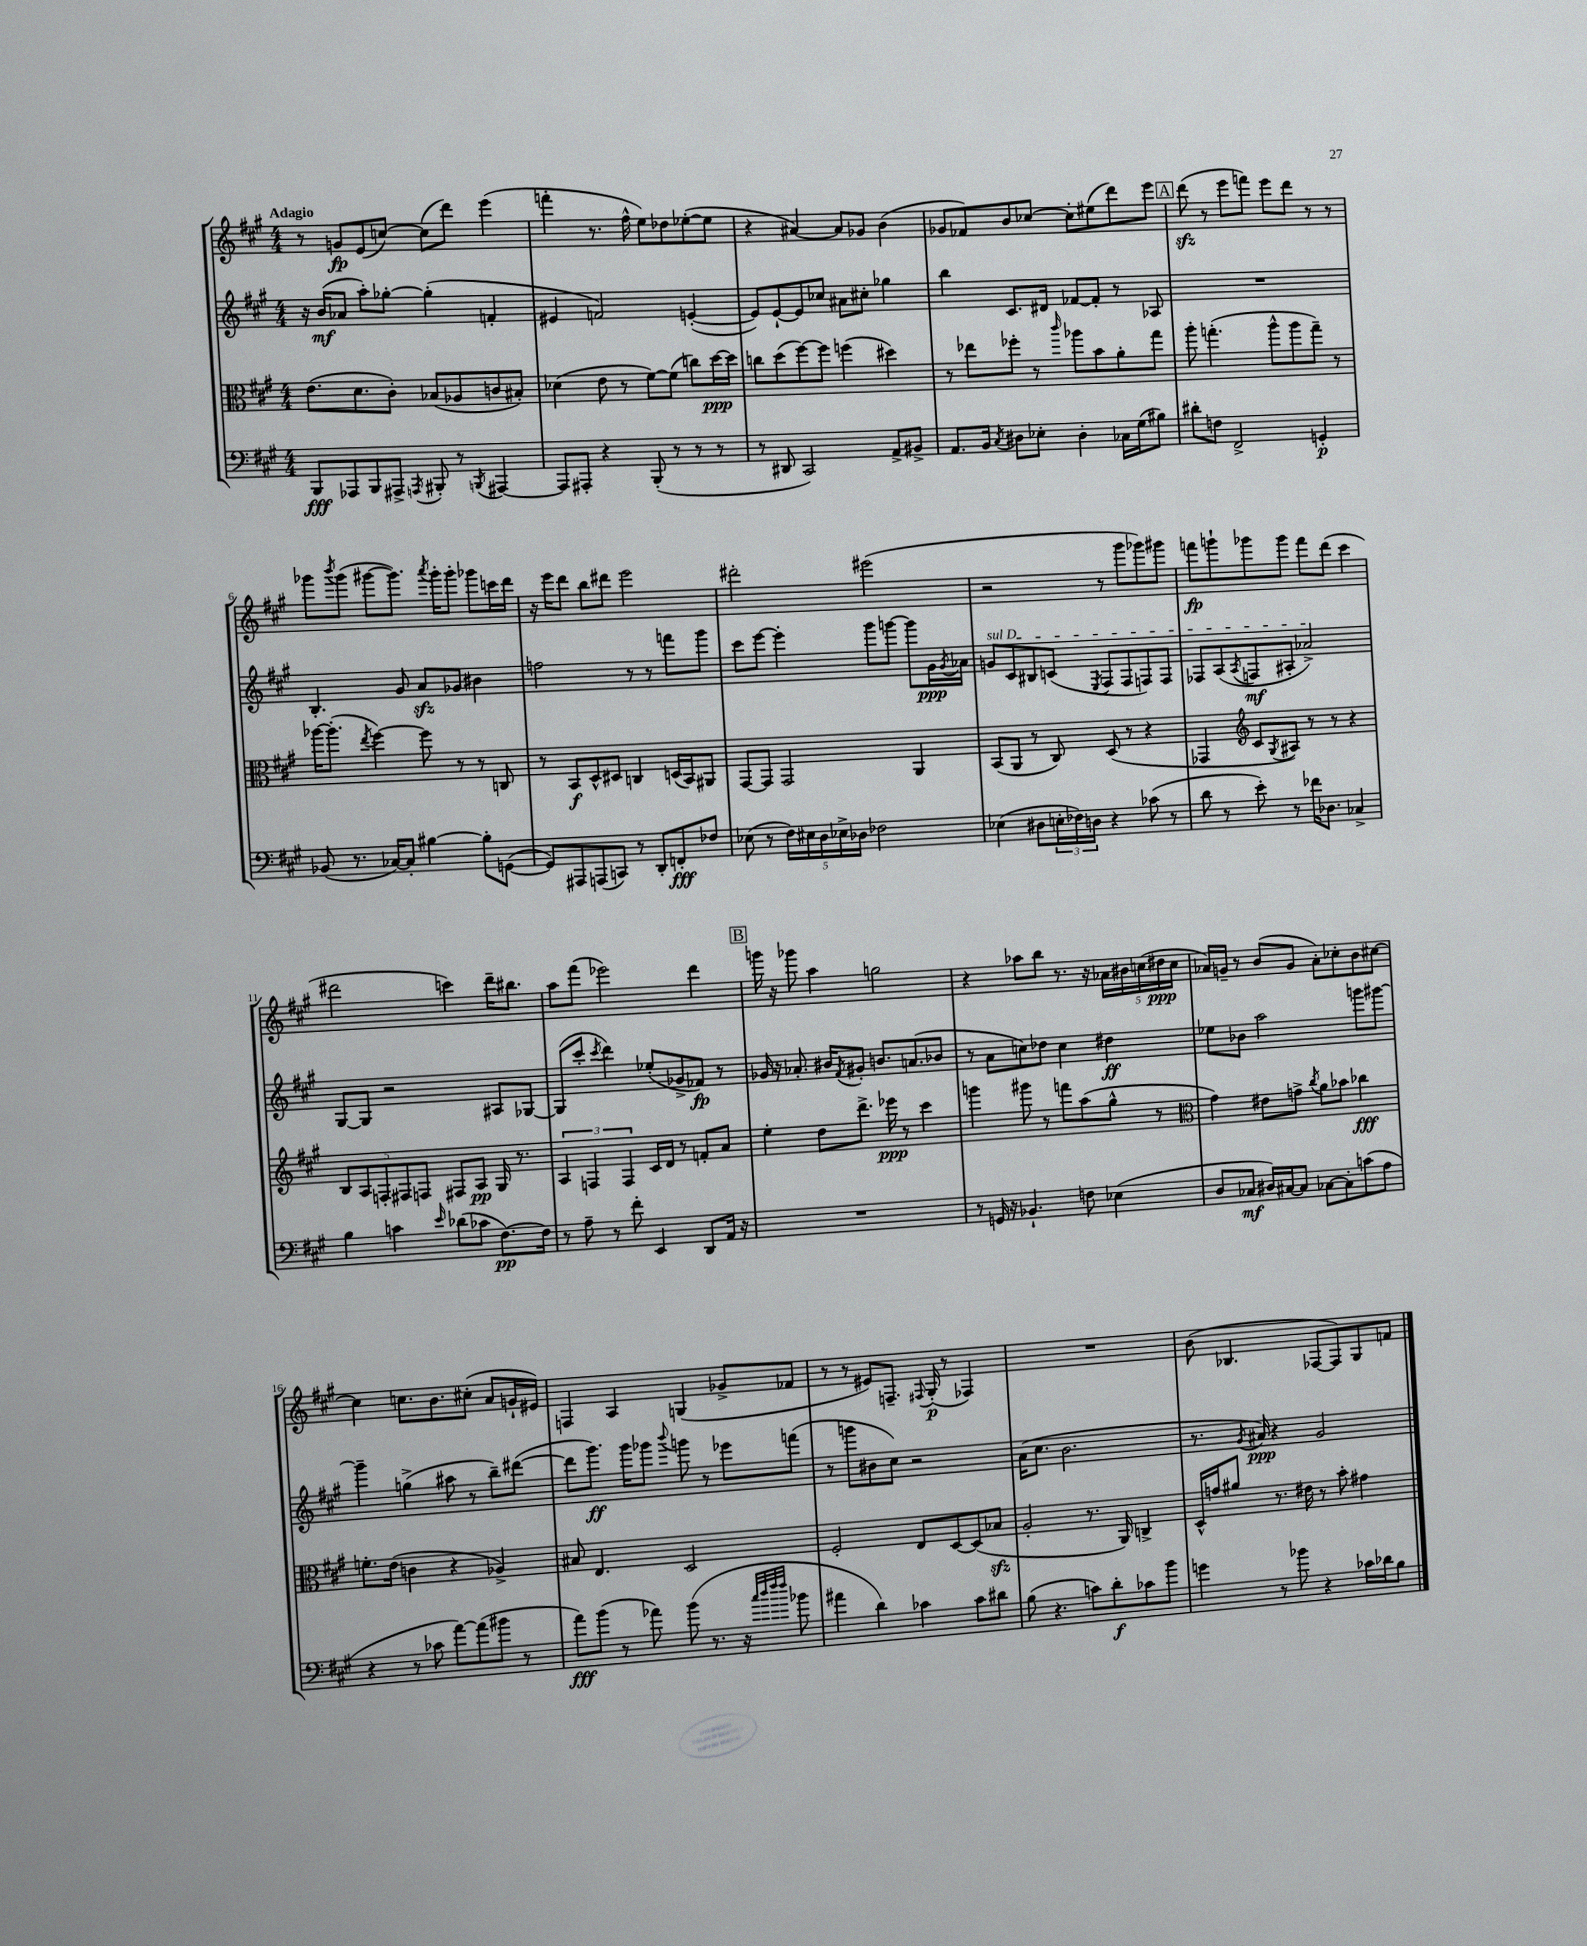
<<
\new StaffGroup <<
\new Staff = "s0" {
    \clef treble \key a \major \numericTimeSignature \time 4/4 \tempo "Adagio"
    r8 g'8\fp e'8( c''8~) c''8( d'''8) e'''4( |
    f'''4-. r8. fis''16-^ e''8) des''8 ees''8~-.( ees''8 |
    r4 ais'4~) ais'8 ges'8 b'4( |
    ges'8 fes'8) b'8 ces''8~ ces''8-. eis''8( d'''8) e'''8 |
    \mark \markup { \box "A" } d'''8\sfz( r8 e'''8 f'''8) e'''8 d'''8 r8 r8 |
    ges'''8 \acciaccatura { b'''8 } ges'''8( gis'''8~ gis'''8.) \acciaccatura { a'''8 } gis'''16-. gis'''8-. ges'''8 c'''16 d'''16 |
    r16 e'''16 d'''8 b''8 dis'''8 e'''2 |
    dis'''2-. eis'''2( |
    r2 r8 gis'''8 ges'''8) gis'''8 |
    f'''8\fp g'''8-! ges'''8 ges'''8 f'''8 d'''8( cis'''4 |
    dis'''2 c'''4) dis'''16-- bis''8. |
    a''8 fis'''8( ees'''2) d'''4 |
    \mark \markup { \box "B" } g'''16 r16 ges'''8 a''4 g''2 |
    r4 aes''8 b''8 r8. r16 \tuplet 5/4 { aes'16 bis'16 c''16( dis''16\ppp c''16 } |
    aes'16) g'16-- r8 b'8( g'8 aes'8-.) ces''8-. b'8 cis''8~ |
    cis''4 c''8. b'8. cis''8-.( a'8 g'16-! eis'16) |
    f4 a4 g4( ges'8-> fes'8 |
    r8 r8 eis'8) f8.-- \appoggiatura { fis8 } gis16-.\p( r8 fes4) |
    R1 |
    b'8( bes4. fes8~ fes8) gis8 f'8 \bar "|." |
}
\new Staff = "s1" {
    \clef treble \key a \major \numericTimeSignature \time 4/4
    r16 b'16\mf( aes'8 a''8-.) ges''8~-. ges''4-.( f'4-. |
    eis'4 f'2) e'4~-.( |
    e'8) e'8~-! e'8 ces''8 ais'8 cis''8-. ges''4 |
    b''4 cis'8. dis'16 fes'8~ fes'8-. r8 aes8 |
    \mark \markup { \box "A" } R1 |
    b4.-. gis'8 a'8\sfz ges'8 bis'4 |
    f''2 r8 r8 f'''8 gis'''8 |
    cis'''8 e'''8~ e'''4-. gis'''8 g'''8~ g'''8 gis'16\ppp \acciaccatura { gis'8 } aes'16 |
    \once \override TextSpanner.bound-details.left.text = \markup { \italic "sul D" } g'8\startTextSpan cis'8 bis8 c'8( \acciaccatura { e8 } fis8 fis8 f8) f8 |
    fes8 a8( \acciaccatura { a8 } f8\mf ais8-. aes'2->\stopTextSpan) |
    gis8~ gis8 r2 ais8 ges8~ |
    ges8( cis'''8-. \acciaccatura { cis'''8 } d'''4) ees''8-.( ges'8-> fes'8\fp) r8 |
    \mark \markup { \box "B" } ges'16 r16 aes'8.-. bis'16 \acciaccatura { fis'8 } gis'8-. b'8. a'8.( bes'8 |
    r8 a'8 c''8) des''8 c''4 dis''4\ff |
    ees''8 bes'8 a''2 g'''8 gis'''8~ |
    gis'''4-- g''4->( ais''8 r8 b''8--) dis'''8~( |
    dis'''8 gis'''8.\ff) gis'''16 ges'''8 \appoggiatura { b'''8 } g'''8 r8 ees'''8 f'''8( |
    r8 g'''8 bis'8 cis''8) r2 |
    a'16( cis''8. b'2. |
    r8. \acciaccatura { gis'8 } ais'16\ppp) r4 gis'2 \bar "|." |
}
\new Staff = "s2" {
    \clef alto \key a \major \numericTimeSignature \time 4/4
    e'8.( d'8. cis'8-.) bes8( aes8 c'8 bis8-.) |
    des'4( e'8 r8 fis'8~) fis'8( c''8) d''16~\ppp d''16 |
    c''8 d''8( fis''8~) fis''8 f''4( dis''4) |
    r8 ees''8 fes''8-. r8 \grace { cis'''16 } aes''8 b'8 a'8-. gis''8 |
    \mark \markup { \box "A" } a''8-. g''4.-.( a''8-^ a''8 g''8--) r8 |
    aes''16~ aes''8.-.( \acciaccatura { e''8 } fis''4~) fis''8 r8 r8 c8 |
    r8 b,8\f d8-^ dis8 c4 d16( b,16) ais,8 |
    gis,8~ gis,8 gis,2 a,4 |
    b,8( a,8 r8 cis8) d8( r8 r4 |
    ges,4 \clef treble cis'8 \acciaccatura { gis8 } ais8) r8 r8 r4 |
    \tuplet 5/4 { b8 a8 f8-. fis8 f8 } fis8 a8\pp gis16 r8. |
    \tuplet 3/2 { a4 f4 f4 } cis'16 d'16 r8 f'8-. a'8 |
    \mark \markup { \box "B" } e''4-. d''8 d'''8.-> ees'''16\ppp r8 cis'''4 |
    g'''4 gis'''8 r8 f'''8 a''8( gis''8-^ r8 |
    \clef alto gis'4) eis'8 g'8-> \acciaccatura { cis''8 } a'8 bes'8 ces''4\fff |
    f'8.-. e'16( c'4 r4 aes4->) |
    bis8 e4. d2 |
    fis2-. e8 d8~ d8( bes8\sfz |
    a2-. r8. a,16) c4-> |
    d16-^ g'16 ais'8 r8. eis'16 r8 b'8-. gis'4 \bar "|." |
}
\new Staff = "s3" {
    \clef bass \key a \major \numericTimeSignature \time 4/4
    b,,8\fff aes,,8 b,,8 ais,,8-> \acciaccatura { a,,8 } bis,,8-. r8 \acciaccatura { b,,8 } ais,,4~ |
    ais,,8 ais,,8-. r4 b,,8-.( r8 r8 r8 |
    r8 dis,8 cis,2) a,8-> bis,8-> |
    a,8. b,16 \acciaccatura { cis8 } dis8 ees8-. dis4-. ces16 gis16( bis8) |
    \mark \markup { \box "A" } dis'8-. f8 fis,2-> g,4-.\p |
    bes,8( r8. ces16~) ces8-. bis4~ bis8-. g,8~( |
    g,8) ais,,8 a,,8( c,8) r8 d,8-. f,8-.\fff fes8 |
    ees8( r8 \tuplet 5/4 { fis16) eis16 d16 ees16-> des16 } fes2 |
    ees4( dis8 \tuplet 3/2 { e16-. fes16) d16 } r4 ces'8( r8 |
    d'8 r8 e'8-.) r8 fes'16 des8. ces4-> |
    b4 c'4 \grace { e'16 } des'8( ces'8 fis8.~\pp) fis16 |
    r8 a8-- r8 fis'8-. e,4 d,8 a,16 r16 |
    \mark \markup { \box "B" } R1 |
    r8 g,16 r16 bes,4.-! f8 ees4( |
    d8 ces8\mf dis16) cis16~ cis8 ces8~ ces8-. c'8( a8 |
    r4 r8 ces'8 a'8~) a'8( bis'8 r8 |
    a'8\fff) b'8( r8 aes'8) b'8( r8. r16 \grace { cis''32 d''32 fis''32 fis''32 } bes'8 |
    ais'4 d'4) ces'4 ces'8 dis'8 |
    b8( r4. c'8) d'8-.\f ces'8 b'8 |
    g'4 r8 bes'8 r4 ces'16 des'16 b8 \bar "|." |
}
>>
>>
